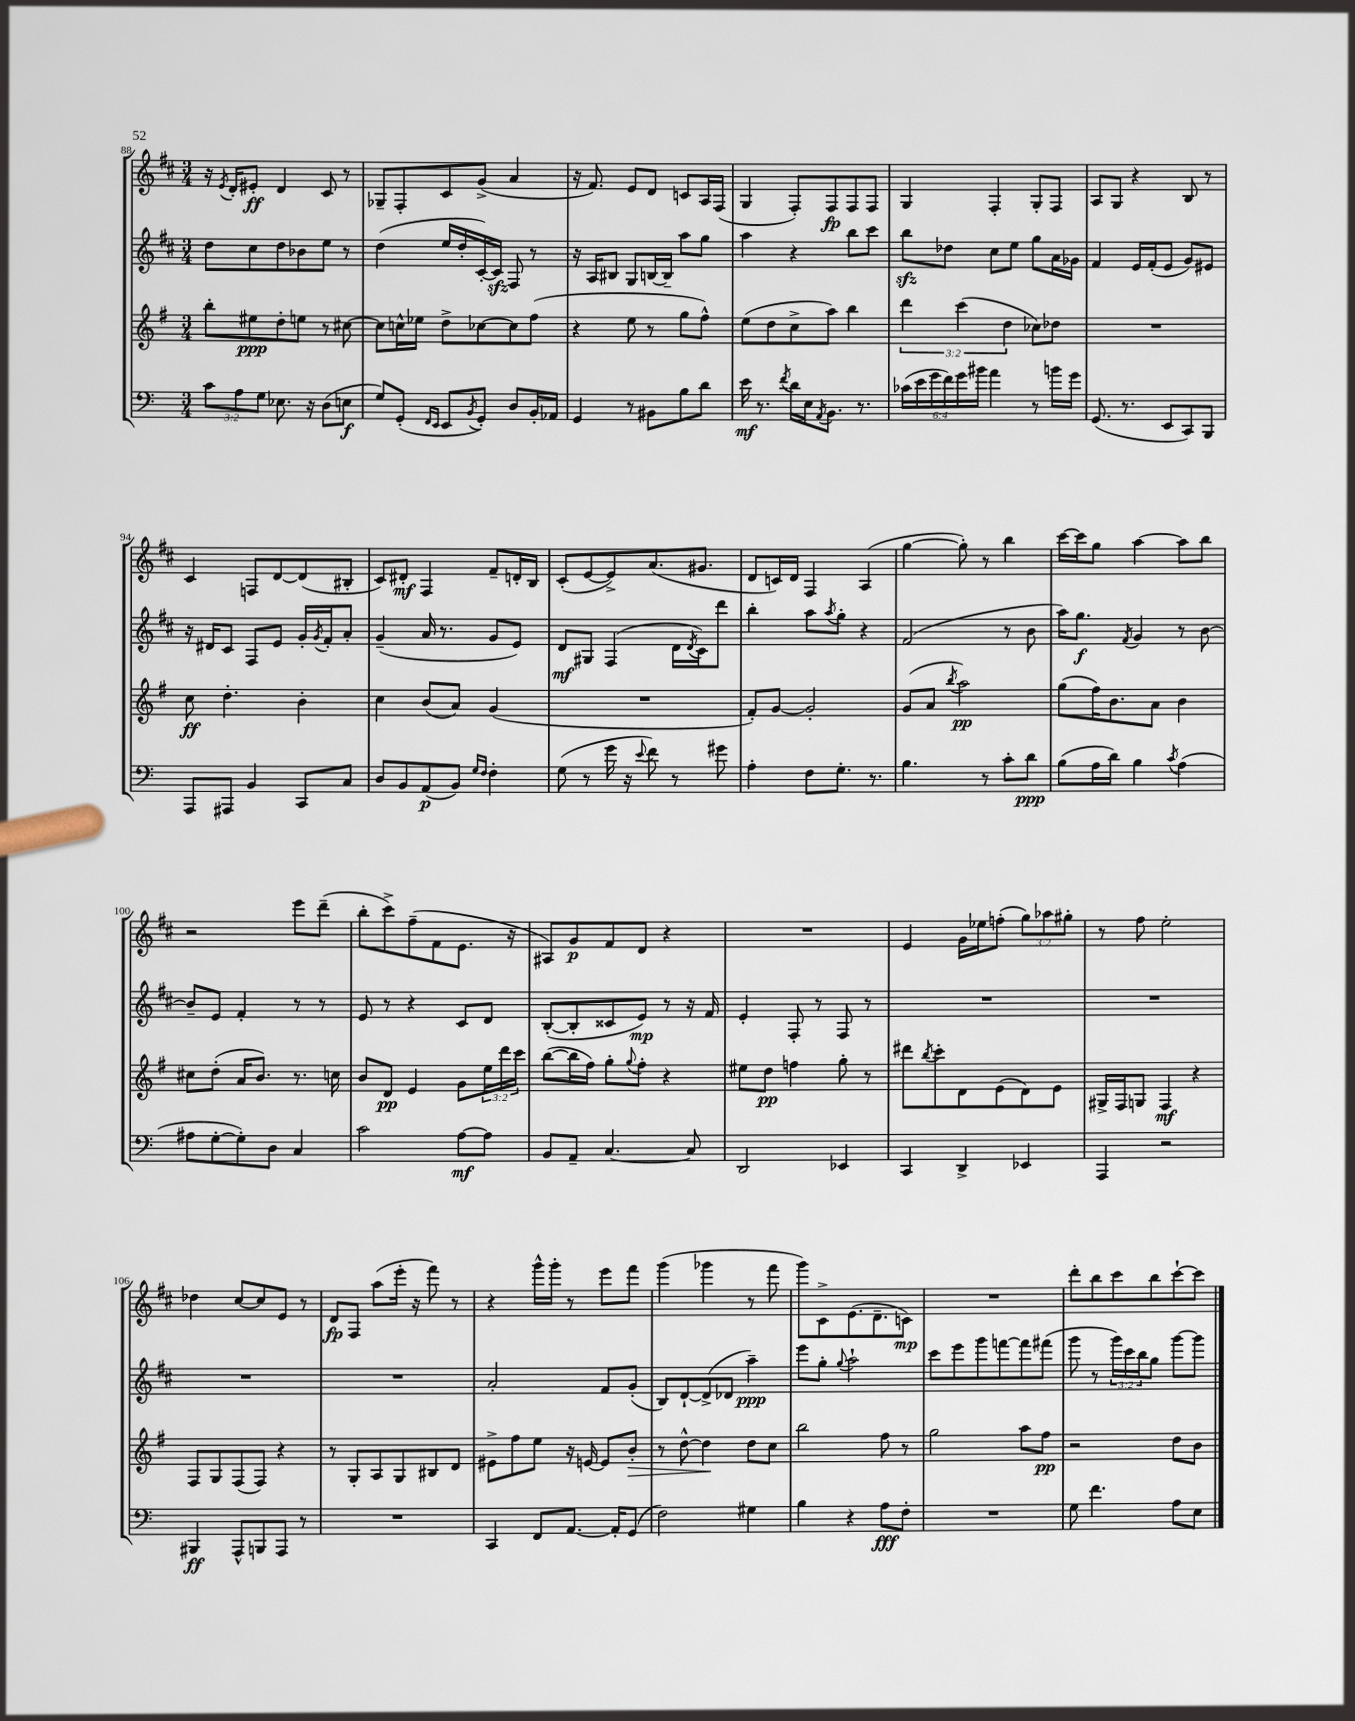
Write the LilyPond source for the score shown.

<<
\new StaffGroup <<
\new Staff = "s0" {
    \clef treble \key d \major \numericTimeSignature \time 3/4 \override Staff.TupletNumber.text = #tuplet-number::calc-fraction-text
    r16 \acciaccatura { e'8 } d'16-. eis'8-.\ff d'4 cis'8 r8 |
    ges8-- fis8-. cis'8 g'8->( a'4 |
    r16 fis'8.) e'8 d'8 c'8 a16 fis16( |
    g4 fis8-.) fis8\fp fis8 fis8 |
    g4 fis4-. g8-. fis8 |
    a8 g8 r4 b8 r8 |
    cis'4 f8 d'8~ d'8( bis8-. |
    cis'8) dis'8-.\mf fis4 fis'8-- d'16-. b16 |
    cis'8-.( e'8~ e'8->) a'8.( gis'8. |
    d'8 c'16) d'16 fis4 a4( |
    g''4~ g''8-.) r8 b''4 |
    cis'''16~ cis'''16 g''8 a''4~ a''8 b''8 |
    r2 e'''8 d'''8--( |
    b''8-. cis'''8->) fis''8--( fis'8 e'8. r16 |
    ais8) g'8\p fis'8 d'8 r4 |
    R2. |
    e'4 g'16 ees''16 f''8-.( \tuplet 3/2 { g''8) aes''8 gis''8-. } |
    r8 fis''8 e''2-. |
    des''4 cis''8~ cis''8 e'8 r8 |
    d'8\fp fis8 a''8( e'''16-. r16 fis'''8) r8 |
    r4 g'''16-^ g'''16-. r8 e'''8 fis'''8 |
    g'''4( ges'''4 r8 fis'''8 |
    g'''8) cis'8-> e'8.( d'8.-- c'8\mp) |
    R2. |
    d'''8-. b''8 cis'''8 b''8 cis'''8~-! cis'''8 \bar "|." |
}
\new Staff = "s1" {
    \clef treble \key d \major \numericTimeSignature \time 3/4 \override Staff.TupletNumber.text = #tuplet-number::calc-fraction-text
    d''8 cis''8 d''8 bes'8 e''8 r8 |
    d''4( e''16 d''16-. cis'16~-.) cis'16\sfz fis8 r8 |
    r16 a16 bis8 g8 b16~ b16-- a''8 g''8 |
    a''4 r4 b''8 cis'''8 |
    b''8\sfz des''8 cis''8 e''8 g''8 a'16 ges'16 |
    fis'4 e'16 fis'16-.( e'8 g'8) eis'8 |
    r16 dis'16 cis'8 fis8 e'8 g'16-. \acciaccatura { g'8 } fis'16-. a'8-. |
    g'4--( a'16 r8. g'8 e'8) |
    d'8\mf gis8 fis4( d'16 \acciaccatura { d'8 } cis'16) d'''8 |
    b''4-. a''8 \acciaccatura { a''8 } g''8-. r4 |
    fis'2( r8 b'8 |
    a''16) g''8.\f \acciaccatura { fis'8 } g'4 r8 b'8~ |
    b'8-- e'8 fis'4-. r8 r8 |
    e'8 r8 r4 cis'8 d'8 |
    b8~-.( b8-. cisis'8 e'8\mp) r8 r16 fis'16 |
    e'4-. fis8-. r8 fis8 r8 |
    R2. |
    R2. |
    R2. |
    R2. |
    a'2-. fis'8 g'8-.( |
    b8) d'8~-! d'8->( des'8 a''4--\ppp) |
    e'''8 g''8-. \appoggiatura { g''8 } a''2-! |
    cis'''8 e'''8 g'''8 f'''8~ f'''8 fis'''8( |
    g'''8 r8 \tuplet 3/2 { g'''16) cis'''16 b''16 } g''8 g'''8~ g'''8 \bar "|." |
}
\new Staff = "s2" {
    \clef treble \key g \major \numericTimeSignature \time 3/4 \override Staff.TupletNumber.text = #tuplet-number::calc-fraction-text
    b''8-. eis''8\ppp d''8-. e''8 r8 cis''8~ |
    cis''8 c''16-^ ees''16 d''8-> ces''8~ ces''8 fis''8( |
    r4 e''8 r8 g''8 fis''8-^) |
    e''8( d''8 c''8-> a''8) b''4 |
    \tuplet 3/2 { d'''4 c'''4( d''4 } ces''8) des''8 |
    R2. |
    c''8\ff d''4.-. b'4-. |
    c''4 b'8( a'8) g'4( |
    R2. |
    fis'8-.) g'8~ g'2-. |
    g'8( a'8 \acciaccatura { b''8 } a''2\pp) |
    g''8( fis''16) b'8. a'8 b'4 |
    cis''8 d''8-.( a'16 b'8.) r8. c''16 |
    b'8 d'8\pp e'4 g'8 \tuplet 3/2 { e''16 d'''16 c'''16 } |
    b''8~( b''16 fis''16) g''8-. \appoggiatura { g''8 } fis''8-. r4 |
    eis''8 d''8\pp f''4 g''8-. r8 |
    dis'''8 \acciaccatura { b''8 } c'''8-. d'8 e'8( d'8) e'8 |
    gis16-> fis16 g8 fis4\mf r4 |
    fis8 g8 fis8( fis8) r4 |
    r8 g8-. a8 g8 bis8 d'8 |
    eis'8-> fis''8 e''8 r16 e'16~ e'8 b'8-.\> |
    r8 d''8~-^ d''4\! d''8 c''8 |
    b''2 fis''8 r8 |
    g''2 a''8 fis''8\pp |
    r2 d''8 b'8 \bar "|." |
}
\new Staff = "s3" {
    \clef bass \key c \major \numericTimeSignature \time 3/4 \override Staff.TupletNumber.text = #tuplet-number::calc-fraction-text
    \tuplet 3/2 { c'8 a8 g8 } ees8. r16 d8( e8\f |
    g8) g,8-.( \grace { f,16 e,16 } e,8 \acciaccatura { b,8 } g,8-.) d8 b,16-. aes,16 |
    g,4 r8 bis,8 b8 d'8 |
    e'16\mf r8. \acciaccatura { f'8 } d'16 e16 \acciaccatura { a,8 } b,8. r8. |
    \tuplet 6/4 { ces'16( e'16 g'16 f'16) g'16 bis'16 } a'4 r8 b'16 g'16 |
    g,8.( r8. e,8 c,8) b,,8 |
    a,,8 ais,,8 b,4 c,8 c8 |
    d8 b,8 a,8\p( b,8) \grace { g16 f16 } f4-. |
    g8( r8 g'16 r16 \appoggiatura { e'8 } f'8) r8 gis'8 |
    a4-. f8 g8.-. r8. |
    b4. r8 c'8-. d'8\ppp |
    b8( a16 d'16) b4 \acciaccatura { c'8 } a4( |
    ais8 g8~-. g8-.) d8 c4 |
    c'2 a8~\mf a8 |
    b,8 a,8-- c4.~ c8 |
    d,2 ees,4 |
    c,4 d,4-> ees,4 |
    a,,4 r2 |
    bis,,4\ff a,,8-^ b,,8 a,,8 r8 |
    R2. |
    c,4 f,8 a,8.~ a,16-. g,8( |
    f2) gis4 |
    b4 r4 a8\fff f8-. |
    R2. |
    g8 f'4. a8 e8 \bar "|." |
}
>>
>>
\layout { \context { \Score currentBarNumber = #88 } }
